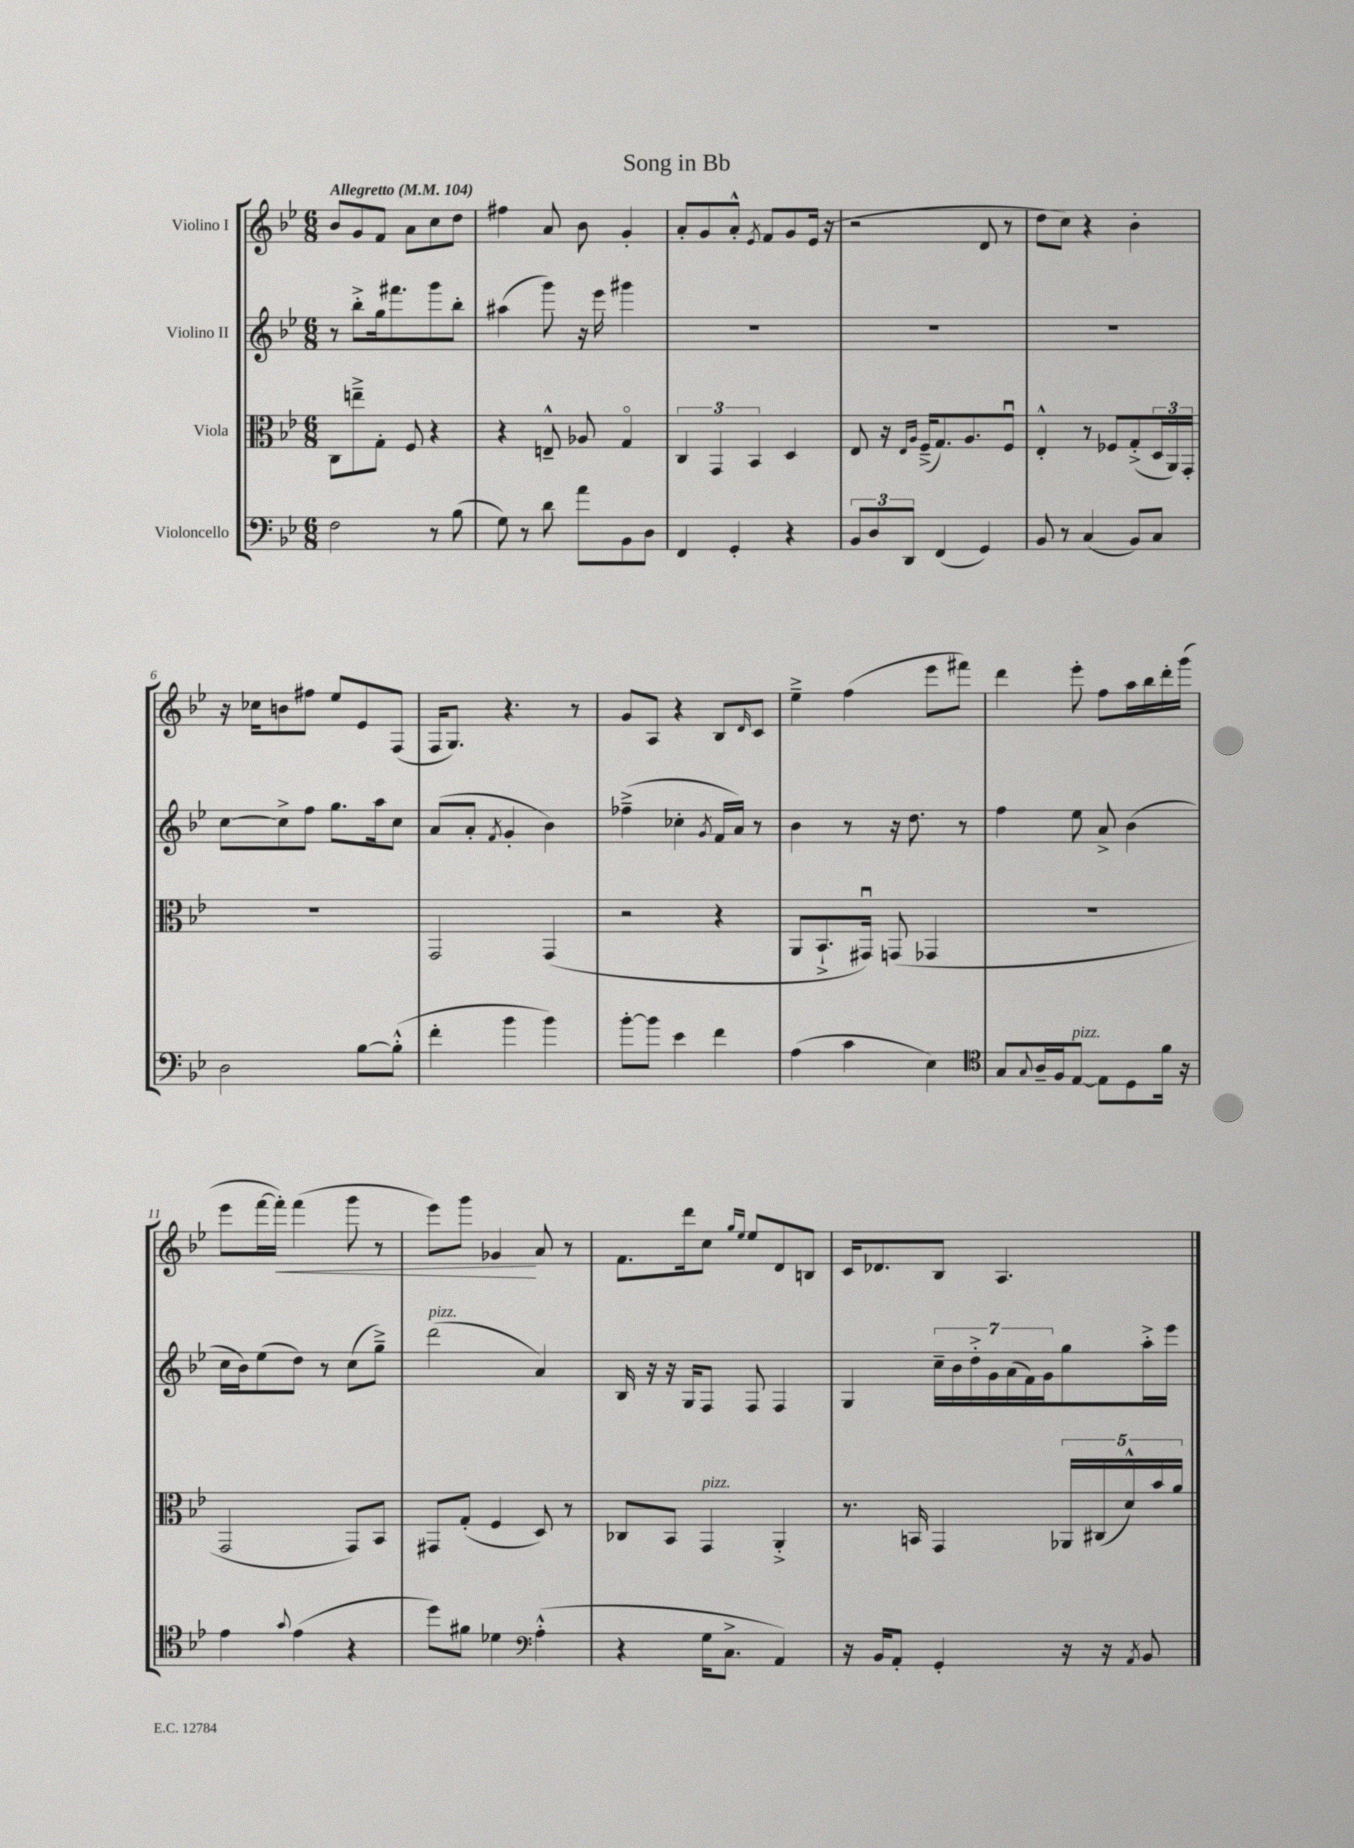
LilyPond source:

\header { title = "Song in Bb" }
<<
\new StaffGroup <<
\new Staff = "s0" \with { instrumentName = "Violino I" } {
    \clef treble \key bes \major \numericTimeSignature \time 6/8 \tempo "Allegretto" 4 = 104
    bes'8 g'8 f'8 a'8 c''8 d''8 |
    fis''4 a'8 bes'8 g'4-. |
    a'8-. g'8 a'8-.-^ \acciaccatura { ees'8 } f'8 g'8 ees'16( r16 |
    r2 d'8 r8 |
    d''8 c''8) r4 bes'4-. |
    r16 ces''16 b'8 fis''8 ees''8 ees'8 f8( |
    f16 g8.) r4. r8 |
    g'8 a8 r4 bes8 \grace { d'16 } c'8 |
    ees''4---> f''4( ees'''8 fis'''8) |
    d'''4 ees'''8-. f''8 a''16 bes''16 d'''16-. g'''16( |
    ees'''8 f'''16~ f'''16-.\<) f'''4( g'''8 r8 |
    ees'''8) g'''8 ges'4\! a'8 r8 |
    f'8. d'''16 c''8 \grace { g''16 ees''16 } ees''8 d'8 b8 |
    c'16 des'8. bes8 a4. \bar "|." |
}
\new Staff = "s1" \with { instrumentName = "Violino II" } {
    \clef treble \key bes \major \numericTimeSignature \time 6/8
    r8 bes''8-.-> g''16 fis'''8. g'''8 bes''8-. |
    ais''4( g'''8) r16 ees'''16 gis'''4 |
    R2. |
    R2. |
    R2. |
    c''8~ c''8-> f''8 g''8. a''16 c''8 |
    a'8( a'8-. \acciaccatura { f'8 } g'4-. bes'4) |
    fes''4--->( ces''4-. \acciaccatura { g'8 } f'16 a'16) r8 |
    bes'4 r8 r16 d''8. r8 |
    f''4 ees''8 a'8-> bes'4( |
    c''16 bes'16) ees''8( d''8) r8 c''8( g''8--->) |
    d'''2^\markup { \italic "pizz." }( a'4) |
    bes16 r16 r16 g16 f8 f8 f4 |
    g4 \tuplet 7/4 { c''16-- bes'16 d''16-.-> g'16 a'16( f'16) g'16 } g''8 a''16-.-> ees'''16 \bar "|." |
}
\new Staff = "s2" \with { instrumentName = "Viola" } {
    \clef alto \key bes \major \numericTimeSignature \time 6/8
    c8 e''8---> g8-. f8 r4 |
    r4 e8---^ aes8 g4\flageolet |
    \tuplet 3/2 { c4 g,4 bes,4 } d4 |
    ees8 r16 \grace { ees16 a16 } f16--->( g8.) a8. f8\downbow |
    ees4-.-^ r8 fes8 g8-.->( \tuplet 3/2 { d16 a,16) g,16-. } |
    R2. |
    g,2 g,4( |
    r2 r4 |
    a,8 bes,8.-!-> gis,16\downbow) g,8( ges,4 |
    R2. |
    g,2 g,8) bes,8 |
    gis,8 g8-.( f4 d8) r8 |
    ces8 bes,8 g,4^\markup { \italic "pizz." } a,4-.-> |
    r8. b,16 g,4 \tuplet 5/4 { aes,16 cis16( d'16-^) bes'16 a'16 } \bar "|." |
}
\new Staff = "s3" \with { instrumentName = "Violoncello" } {
    \clef bass \key bes \major \numericTimeSignature \time 6/8
    f2 r8 bes8( |
    g8) r8 d'8 a'8 bes,8 d8 |
    f,4 g,4-. r4 |
    \tuplet 3/2 { bes,8 d8 d,8 } f,4( g,4) |
    bes,8 r8 c4( bes,8) c8 |
    d2 bes8~ bes8-.-^( |
    f'4-. bes'4 bes'4) |
    bes'8~-. bes'8 ees'4 f'4 |
    a4( c'4 ees4) |
    \clef tenor g8 \appoggiatura { g8 } a16-- f16 ees8~^\markup { \italic "pizz." } ees8 d8 f'16 r16 |
    ees'4 \appoggiatura { g'8 } ees'4( r4 |
    d''8) fis'8 des'4 \clef bass a4-.-^( |
    r4 g16 c8.-> a,4) |
    r16 bes,16 a,8-. g,4-. r16 r16 \acciaccatura { a,8 } bes,8 \bar "|." |
}
>>
>>
